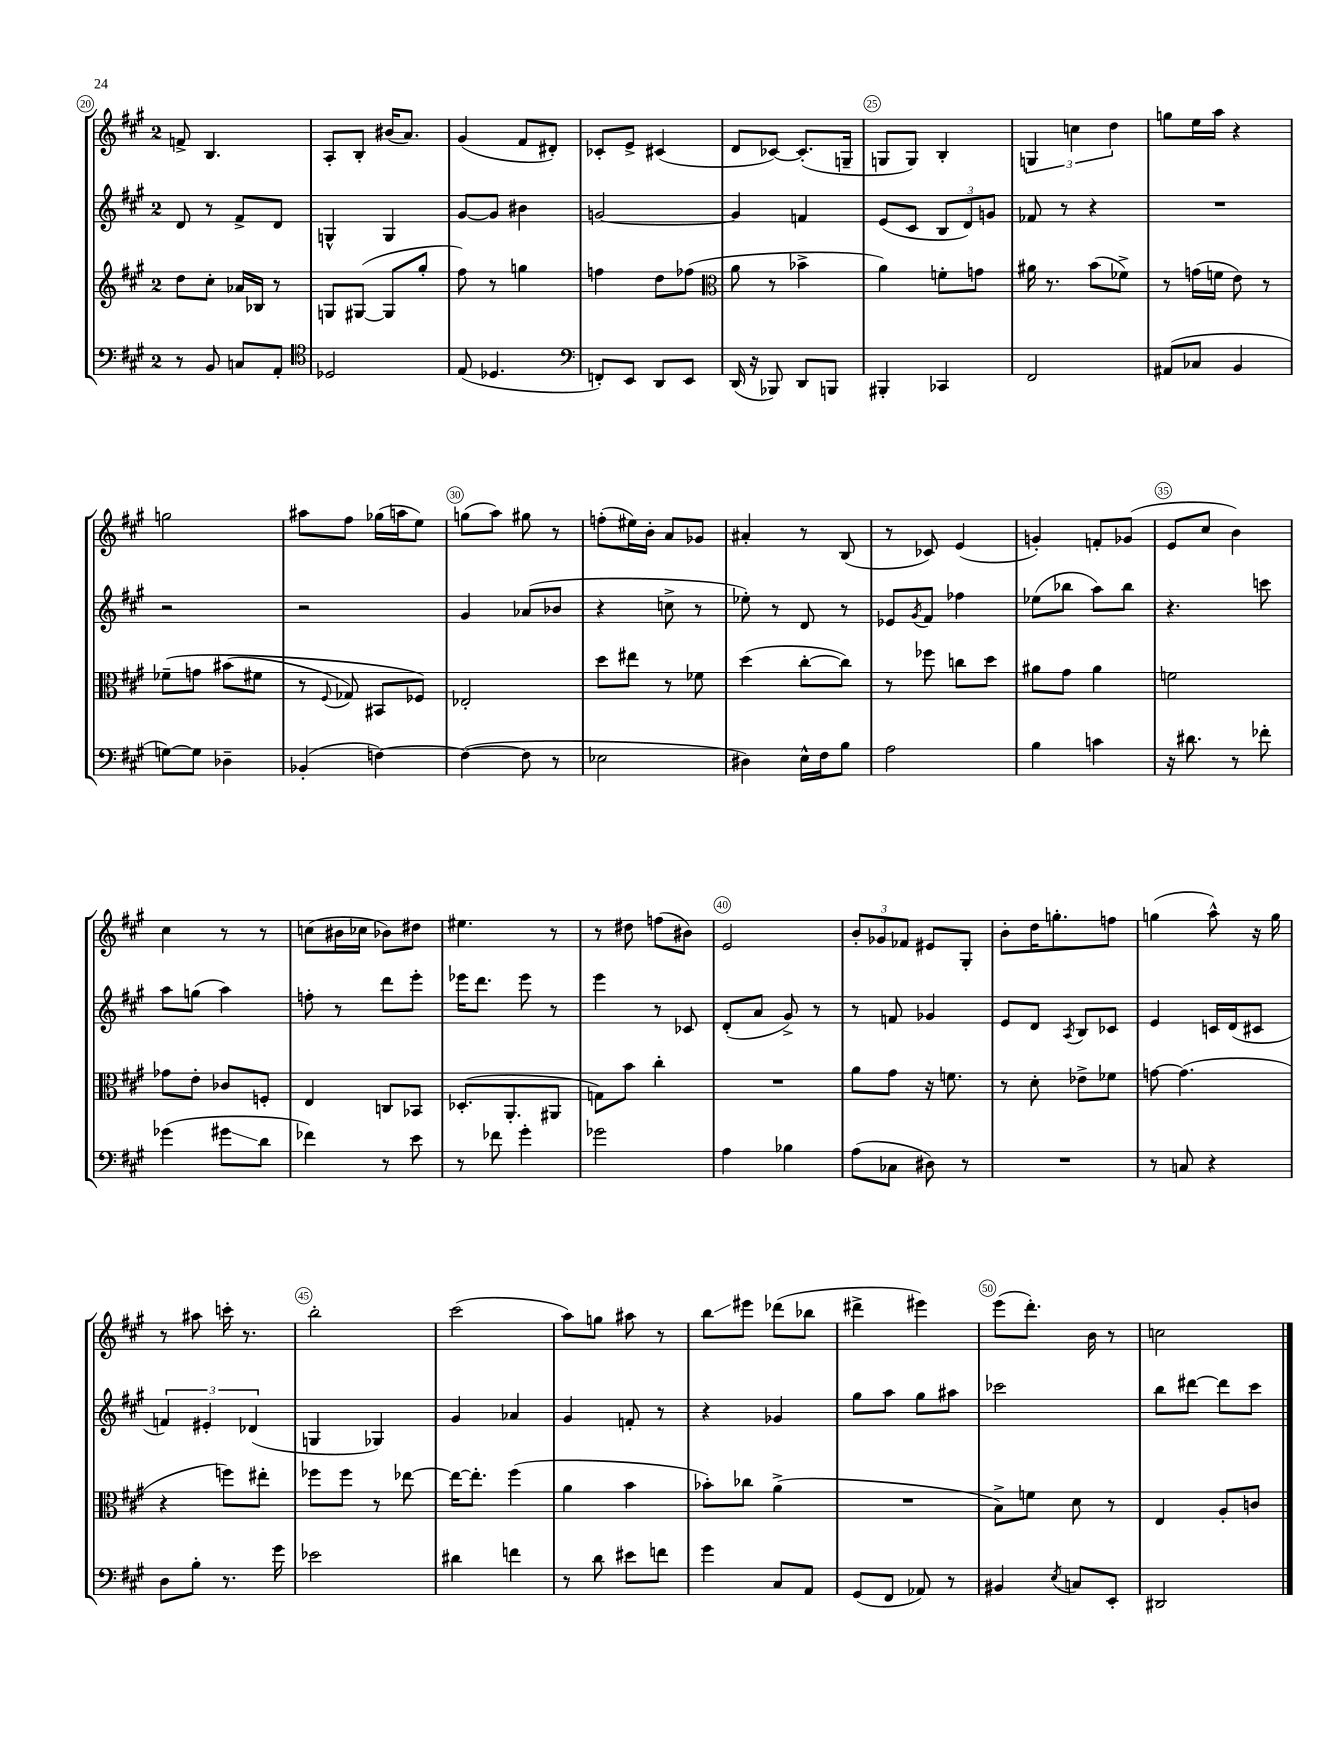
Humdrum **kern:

**kern	**kern	**kern	**kern
*staff4	*staff3	*staff2	*staff1
*clefF4	*clefG2	*clefG2	*clefG2
*k[f#c#g#]	*k[f#c#g#]	*k[f#c#g#]	*k[f#c#g#]
*M2/4	*M2/4	*M2/4	*M2/4
8r	8dd\L	8d/	8f^/
8BB/	8cc#'\J	8r	4.B/
8C/L	16a-/LL	8f#^/L	.
.	16B-/JJ	.	.
8AA'/J	8r	8d/J	.
=	=	=	=
*clefC4	*	*	*
2D-/	8G/L	4G^^/	8A'/L
.	([8G#/J	.	8B'/J
.	8G#/]L	4G/	(16b#/LK
.	.	.	8.a/J)
.	8gg#'/J	.	.
=	=	=	=
(8E/	8ff#\)	[8g#/L	(4g#/
4.D-/	8r	8g#/]J	.
.	4gg\	4b#\	8f#/L
.	.	.	8d#'/J)
=	=	=	=
*clefF4	*	*	*
8FF'/L)	4ff\	[2g/	8c-'/L
8EE/J	.	.	8e^/J
8DD/L	8dd\L	.	(4c#/
8EE/J	(8ff-\J	.	.
=	=	=	=
*	*clefC3	*	*
(16DD/	8a\	4g/]	8d/L
16r	.	.	.
8BBB-/)	8r	.	[8c-/J)
8DD/L	4b-^\	4f/	(8.c-'/]L
8BBB/J	.	.	.
.	.	.	16G~/Jk
=	=	=	=
4BBB#'/	4a\)	(8e/L	8G/L
.	.	8c#/J	8G/J)
4CC-/	8f'\L	12B/L	4B'/
.	.	12d/)	.
.	8g\J	.	.
.	.	12g/J	.
=	=	=	=
2FF#/	16a#\	8f-/	6G/
.	8.r	.	.
.	.	8r	.
.	.	.	6cc\
.	(8b\L	4r	.
.	.	.	6dd\
.	8f-^\J)	.	.
=	=	=	=
(8AA#/L	8r	2r	8gg\L
8C-/J	(16g\LL	.	16ee\L
.	16f\JJ	.	16aa\JJ
4BB/	8e\)	.	4r
.	8r	.	.
=	=	=	=
[8G\L)	&(8f-~\L	2r	2gg\
8G\]J	8g\J	.	.
4D-~\	(8b#\L	.	.
.	8f#\J	.	.
=	=	=	=
(4BB-'/	8r	2r	8aa#\L
.	8qqF#/	.	.
.	8G-/)	.	8ff#\J
[4F\)	8BB#/L	.	(16gg-\LL
.	.	.	16aa\J
.	8F-/J&)	.	8ee\J)
=	=	=	=
(4F\_	2E-'/	4g#/	(8gg\L
.	.	.	8aa\J)
8F\]	.	(8a-/L	8gg#\
8r	.	8b-/J	8r
=	=	=	=
2E-\	8dd\L	4r	(8ff'\L
.	8ee#\J	.	16ee#\L)
.	.	.	16b'\JJ
.	8r	8cc^\	8a/L
.	8f-\	8r	8g-/J
=	=	=	=
4D#\)	(4dd\	8ee-'\)	4a#'/
.	.	8r	.
16E^^\LL	[8cc#'\L	8d/	8r
16F#\J	.	.	.
8B\J	8cc#\]J)	8r	(8B/
=	=	=	=
2A\	8r	8e-/L	8r
.	.	8qg#/	.
.	8ff-\	8f#/J	8c-/)
.	8cc\L	4ff-\	(4e/
.	8dd\J	.	.
=	=	=	=
4B\	8a#\L	(8ee-\L	4g'/)
.	8g#\J	8bb-\J	.
4c\	4a#\	8aa\L)	8f'/L
.	.	8bb-\J	(8g-/J
=	=	=	=
16r	2f\	4.r	8e/L
8.d#\	.	.	.
.	.	.	8cc#/J
8r	.	.	4b\)
8f-'\	.	8ccc\	.
=	=	=	=
(4g-\	8g-\L	8aa\L	4cc#\
.	8e'\J	(8gg\J	.
8g#\L	8c-/L	4aa\)	8r
8d\J	8F'/J	.	8r
=	=	=	=
4f-\)	4E/	8ff'\	(8cc\L
.	.	8r	16b#\L
.	.	.	16cc-\JJ
8r	8C/L	8ddd\L	8b-\L)
8e\	8BB-/J	8eee'\J	8dd#\J
=	=	=	=
8r	(8.D-'/L	16eee-\LK	4.ee#\
.	.	8.ddd\J	.
8f-\	.	.	.
.	8.AA'/	.	.
4g#'\	.	8eee-\	.
.	8AA#/J	8r	8r
=	=	=	=
2g-\	8G\L)	4eee\	8r
.	8b\J	.	8dd#\
.	4cc#'\	8r	(8ff\L
.	.	8c-/	8b#\J)
=	=	=	=
4A\	2r	(8d'/L	2e/
.	.	8a/J	.
4B-\	.	8g#^/)	.
.	.	8r	.
=	=	=	=
(8A\L	8a\L	8r	12b'/L
.	.	.	12g-/
8C-\J	8g#\J	8f/	.
.	.	.	12f-/J
8D#\)	16r	4g-/	8e#/L
.	8.f\	.	.
8r	.	.	8G#'/J
=	=	=	=
2r	8r	8e/L	8b'\L
.	8d'\	8d/J	16dd\K
.	.	.	8.gg'\
.	.	8qA/	.
.	8e-^\L	8B/L	.
.	8f-\J	8c-/J	8ff\J
=	=	=	=
8r	[8g\	4e/	(4gg\
8C/	(4.g\]	.	.
4r	.	16c/LL	8aa^^\)
.	.	(16d/J	.
.	.	8c#/J	16r
.	.	.	16gg\
=	=	=	=
8D\L	4r	6f/)	8r
8B'\J	.	.	8aa#\
.	.	6e#'/	.
8.r	8ff\L)	.	16ccc'\
.	.	.	8.r
.	.	(6d-/	.
.	8ee#'\J	.	.
16g#\	.	.	.
=	=	=	=
2e-\	8ff-\L	4G/	2bb'\
.	8ff-\J	.	.
.	8r	4G-/)	.
.	[8ee-\	.	.
=	=	=	=
4d#\	16ee-\_LK	4g#/	(2ccc#\
.	8.ee-'\]J	.	.
4f\	(4ff#\	4a-/	.
=	=	=	=
8r	4a\	4g#/	8aa\L)
8d\	.	.	8gg\J
8e#\L	4b\	8f'/	8aa#\
8f\J	.	8r	8r
=	=	=	=
4g#\	8b-'\L)	4r	8bb\L
.	8cc-\J	.	8eee#\J
8C#/L	(4a^\	4g-/	(8ddd-\L
8AA/J	.	.	8bb-\J
=	=	=	=
(8GG#/L	2r	8gg#\L	4ddd#^\
8FF#/J	.	8aa\J	.
8AA-/)	.	8gg#\L	4eee#\)
8r	.	8aa#\J	.
=	=	=	=
4BB#/	8B^\L)	2ccc-\	(8eee\L
.	8f\J	.	8.ddd'\J)
8qE/	.	.	.
8C/L	8d\	.	.
.	.	.	16b\
8EE'/J	8r	.	8r
=	=	=	=
2DD#/	4E/	8bb\L	2cc\
.	.	[8ddd#\J	.
.	8A'/L	8ddd#\]L	.
.	8c/J	8ccc#\J	.
==	==	==	==
*-	*-	*-	*-
